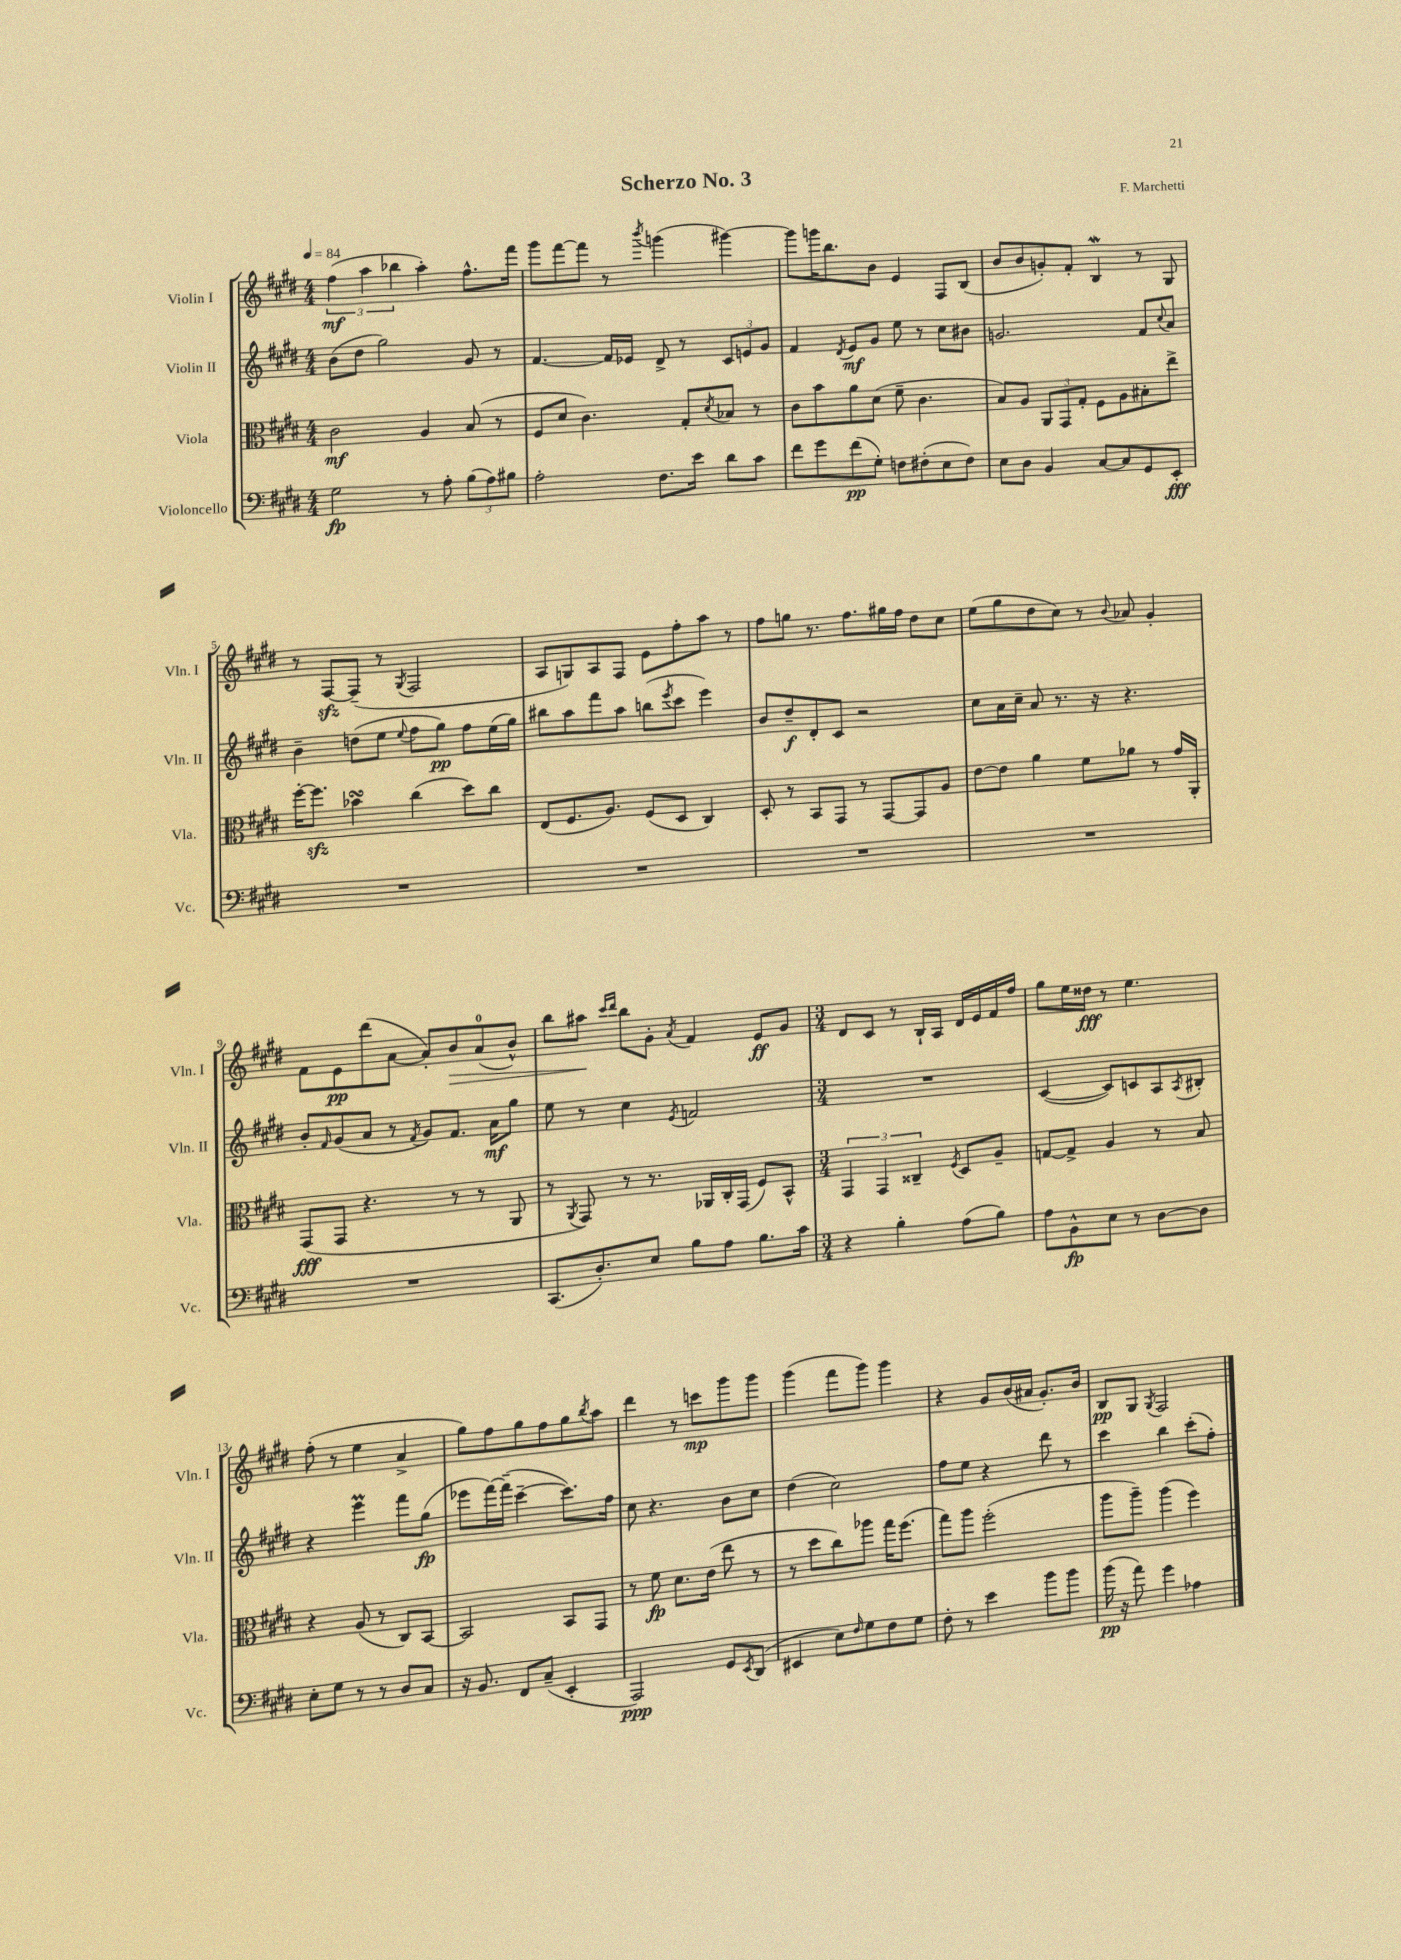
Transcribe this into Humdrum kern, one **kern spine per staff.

**kern	**kern	**kern	**kern
*staff4	*staff3	*staff2	*staff1
*clefF4	*clefC3	*clefG2	*clefG2
*k[f#c#g#d#]	*k[f#c#g#d#]	*k[f#c#g#d#]	*k[f#c#g#d#]
*M4/4	*M4/4	*M4/4	*M4/4
*MM84	*MM84	*MM84	*MM84
2G#	2c#	(8b	(6ff#
.	.	8dd#	.
.	.	.	6aa
.	.	2gg#)	.
.	.	.	6bb-
8r	4A	.	4aa')
8A'	.	.	.
(12B	(8B	8g#	8.ff#^^
12A)	.	.	.
.	8r	8r	.
12B#	.	.	.
.	.	.	16fff#
=	=	=	=
2A'	8F#	[4.f#	8ggg#
.	8d#	.	[8fff#
.	4.c#)	.	8fff#]
.	.	16f#]	8r
.	.	16e-	.
.	.	.	8qbbb
8.F#	.	8d#^	(4ggg
.	8G#'	8r	.
16e	.	.	.
.	8qd#	.	.
8d#	8B-	12c#	[4ggg#)
.	.	12e	.
8c#	8r	.	.
.	.	12g#	.
=	=	=	=
8f#	8c#	4f#	8ggg#]
8g#	8b	.	16ggg
.	.	.	8.bb
.	.	8qd#	.
(8f#	8a	8e	.
8G#')	(8d#	8g#	8b
8F	8f#~	8ee	4e
(8F#'	4.c#	8r	.
8E	.	8cc#	8F#
8F#)	.	8b#	(8B
=	=	=	=
8E	8B)	2.g	8b
8D#	8A	.	8b
4BB	12AA	.	8g')
.	12GG#	.	.
.	.	.	8f#'
.	12G#'	.	.
[8C#	8F#	.	4B
8C#]	8A	.	.
8GG#	8B#'	8f#	8r
.	.	8qqcc#	.
8EE'	8ee^	8a	8G#
=	=	=	=
1r	[16ff#'	4b~	8r
.	8.ff#]	.	.
.	.	.	[8F#
.	4b-	(8dd	(8F#~]
.	.	8ee	8r
.	.	8qqee	8qG#
.	(4cc#	8ff#	2F#
.	.	8gg#)	.
.	8dd#)	8ff#	.
.	8cc#	(16ee	.
.	.	16gg#)	.
=	=	=	=
1r	(8E	8bb#	8A
.	8.F#	8aa	8G)
.	.	8fff#	8A
.	8.A)	.	.
.	.	8aa	8F#
.	(8F#	(8bb	8e
.	.	8qeee	.
.	8D#	8ccc#	8ff#'
.	4C#)	4eee)	8aa
.	.	.	8r
=	=	=	=
1r	8D#'	8b	8ff#
.	8r	8dd#~	8gg
.	8BB	8d#'	8.r
.	8GG#	8c#	.
.	.	.	8.ff#
.	8r	2r	.
.	[8GG#	.	16gg#
.	.	.	16ff#
.	8GG#]	.	8dd#
.	8A	.	8cc#
=	=	=	=
1r	[8e	8cc#	(8ee
.	8e]	16a	8gg#
.	.	16cc#~	.
.	4a	8a	8dd#
.	.	8.r	8cc#)
.	8f#	.	8r
.	.	16r	.
.	.	.	8qqb
.	8a-	4.r	8a-
.	8r	.	4g#'
.	16g#	.	.
.	16AA'	.	.
=	=	=	=
1r	(8GG#	8b'	8f#
.	.	16qqf#	.
.	8GG#	(8g#	8e
.	4.r	8a	(8ddd#
.	.	8r	[8a
.	.	8qf#	.
.	.	8g#)	8a'])
.	8r	8.f#	8b
.	8r	.	(8a
.	.	16a	.
.	8AA	8gg#	8b^^)
=	=	=	=
(8.CC#	8r	8ee	8bb
.	8qAA	.	.
.	8GG#)	8r	8aa#
8.D#')	.	.	.
.	.	.	16qqccc#
.	.	.	16qqddd#
.	8r	4cc#	8bb
8E	8.r	.	8g#'
.	.	8qe	8qa
8B	.	2f	4f#
.	16AA-	.	.
8A	16C#'	.	.
.	(16GG#	.	.
8.B	8F#)	.	8e
.	8BB^^	.	8g#
16c#	.	.	.
=	=	=	=
*M3/4	*M3/4	*M3/4	*M3/4
4r	6GG#	2.r	8d#
.	.	.	8c#
.	6GG#	.	.
4B'	.	.	8r
.	6C##~	.	.
.	.	.	16B`
.	.	.	16A
.	8qF#	.	.
(8A	8D#	.	16d#
.	.	.	16e
8B)	8A~	.	16f#
.	.	.	16ff#
=	=	=	=
8A	[8G	([4c#	8gg#
8BB^^	8G^]	.	16ee
.	.	.	16dd##
8E	4A	8c#])	8r
8r	.	8c	4.ee
[8D#	8r	8A	.
.	.	8qA	.
8D#]	8B	8B#'	.
=	=	=	=
8E'	4r	4r	(8ff#'
8G#	.	.	8r
8r	(8A	4eee	4ee
8r	8r	.	.
8D#	8C#)	8fff#	4a^
8C#	[8BB	(8gg#	.
=	=	=	=
16r	2BB]	8eee-	8gg#)
8.BB	.	.	.
.	.	[16fff#)	8ff#
.	.	(16fff#~]	.
8FF#	.	[4ccc#~	8gg#
(8C#~	.	.	8ff#
4EE'	8BB	8.ccc#])	8gg#
.	.	.	8qbb
.	8GG#	.	8aa
.	.	16ff#	.
=	=	=	=
2AAA)	8r	8cc#	4ddd#
.	8f#	4.r	.
.	8.d#	.	8r
.	.	.	8ccc
.	(16e	.	.
8GG#	8ee	8b	8ggg#
8qEE	.	.	.
(8DD#	8r	8cc#	8ggg#
=	=	=	=
4EE#	8r	(4dd#	(4ggg#
.	8dd#	.	.
8E)	8cc#)	2cc#)	8fff#
16qqF#	.	.	.
8G#	8aa-	.	8ggg#)
8F#	16gg#	.	4ggg#
.	(8.ff#	.	.
8G#	.	.	.
=	=	=	=
8F#'	8gg#)	8ff#	4r
8r	8aa	8ee	.
4e	(2ff#'	4r	8g#
.	.	.	(16b
.	.	.	16a#
8b	.	8ddd#	8.g#')
8b	.	8r	.
.	.	.	16b
=	=	=	=
(16b	8aa	4ccc#	8B
16r	.	.	.
8a)	8aa~)	.	8G#
.	.	.	8qG#
4g#	(4aa	4bb	2F#
4A-	4ff#)	(8ccc#'	.
.	.	8ff#')	.
==	==	==	==
*-	*-	*-	*-
